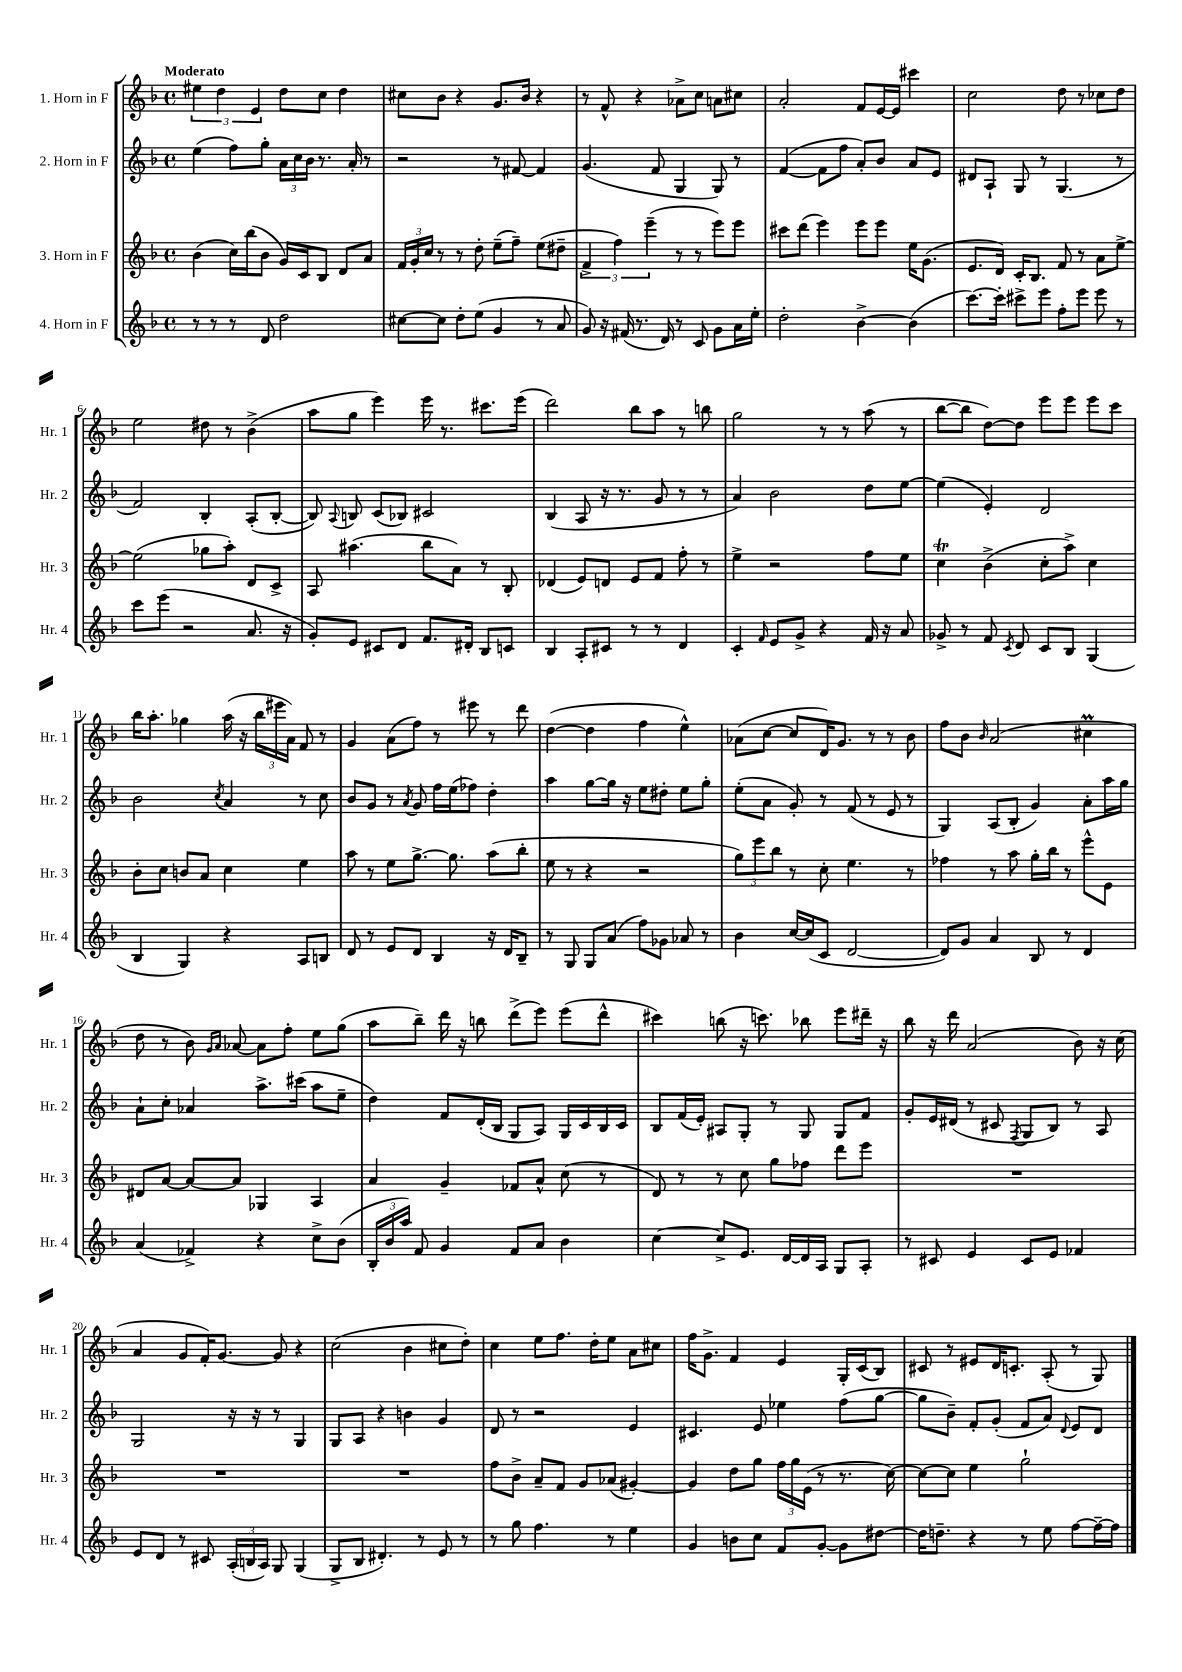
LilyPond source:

<<
\new StaffGroup <<
\new Staff = "s0" \with { instrumentName = "1. Horn in F" shortInstrumentName = "Hr. 1" } {
    \clef treble \key f \major \defaultTimeSignature \time 4/4 \tempo "Moderato"
    \autoBeamOff \tuplet 3/2 { eis''4 d''4 e'4 } d''8[ c''8] d''4 |
    cis''8[ bes'8] r4 g'8.[ bes'16] r4 |
    r8 f'8-^ r4 aes'8[-> c''8] a'8[ cis''8] |
    a'2-. f'8[ e'16~ e'16] cis'''4 |
    c''2 d''8 r8 ces''8[ d''8] |
    e''2 dis''8 r8 bes'4->( |
    a''8[ g''8] e'''4) e'''16 r8. cis'''8.[ e'''16]( |
    d'''2) bes''8[ a''8] r8 b''8 |
    g''2 r8 r8 a''8( r8 |
    bes''8[~ bes''8] d''8[~) d''8] e'''8[ e'''8] e'''8[ c'''8] |
    bes''16[ a''8.]-. ges''4 a''16( r16 \tuplet 3/2 { bes''16[ eis'''16 a'16]) } f'8 r8 |
    g'4 a'8[( f''8]) r8 eis'''8 r8 d'''8 |
    d''4~( d''4 f''4 e''4-^) |
    aes'8[( c''8]~ c''8[ d'16) g'8.] r8 r8 bes'8 |
    f''8[ bes'8] \grace { bes'16 } a'2( cis''4\prall |
    d''8 r8 bes'8) \grace { g'16[ a'16] } aes'8~ aes'8[ f''8]-. e''8[ g''8]( |
    a''8[ bes''8]--) d'''16 r16 b''8 d'''8[->( e'''8]) e'''8[( d'''8]-^ |
    cis'''4) b''8( r16 c'''8.) bes''8 e'''8[ dis'''16]-- r16 |
    bes''8 r16 d'''16 a'2( bes'8) r16 c''16( |
    a'4 g'8[ f'16-.) g'8.]~ g'8 r4 |
    c''2( bes'4 cis''8[ d''8]-.) |
    c''4 e''8[ f''8.] d''16[-. e''8] a'8[ cis''8] |
    f''16[ g'8.]-> f'4 e'4 g16[-. c'16( bes8]) |
    cis'8 r8 eis'8[ d'16 c'8.]-. a8-.( r8 g8) \bar "|." |
}
\new Staff = "s1" \with { instrumentName = "2. Horn in F" shortInstrumentName = "Hr. 2" } {
    \clef treble \key f \major \defaultTimeSignature \time 4/4
    \autoBeamOff e''4( f''8[) g''8]-. \tuplet 3/2 { a'16[ c''16 bes'16] } r8. a'16-. r8 |
    r2 r8 fis'8~ fis'4 |
    g'4.( f'8 g4 g8) r8 |
    f'4~( f'8[ f''8] a'8[-.) bes'8] a'8[ e'8] |
    dis'8[ a8]-! g8 r8 g4.( r8 |
    f'2) bes4-. a8[-.( bes8]~-. |
    bes8) \appoggiatura { a8 } b8 c'8[( bes8]) cis'2 |
    bes4( a8 r16 r8. g'8 r8 r8 |
    a'4) bes'2 d''8[ e''8]~ |
    e''4( e'4-.) d'2 |
    bes'2 \acciaccatura { c''8 } a'4 r8 c''8 |
    bes'8[ g'8] r8 \acciaccatura { a'8 } g'8 f''16[ e''16( fes''8]) d''4-. |
    a''4 g''8[~ g''16] r16 e''8[ dis''8]-. e''8[ g''8]-. |
    e''8[-.( a'8] g'8-.) r8 f'8( r8 e'8 r8 |
    g4) a8[( bes8]-. g'4) a'8[-. a''16 g''16] |
    a'8[-! c''8]-. aes'4 a''8.[-> cis'''16]( a''8[ e''8]-- |
    d''4) f'8[ d'16-.( bes16] g8[ a8]) g16[ c'16 bes16 c'16] |
    bes8[ f'16( e'16]-.) ais8[ g8]-. r8 g8 g8[ f'8] |
    g'8[-. e'16 dis'16]( r8 cis'8 \acciaccatura { f8 } g8[ bes8]) r8 a8 |
    g2 r16 r16 r8 g4 |
    g8[ a8] r4 b'4 g'4 |
    d'8 r8 r2 e'4 |
    cis'4. e'8 ees''4 f''8[( g''8]~ |
    g''8[ bes'8]--) f'8[-. g'8]-.( f'8[ a'8]) \appoggiatura { d'8 } e'8[ d'8] \bar "|." |
}
\new Staff = "s2" \with { instrumentName = "3. Horn in F" shortInstrumentName = "Hr. 3" } {
    \clef treble \key f \major \defaultTimeSignature \time 4/4
    \autoBeamOff bes'4( c''16[) bes''16( bes'8] g'16[) c'16 bes8] d'8[ a'8] |
    \tuplet 3/2 { f'16[ g'16-. c''16] } r8 r8 d''8-. e''8[--( f''8]--) e''8[( dis''8]-- |
    \tuplet 3/2 { f'4-> f''4) e'''4--( } r8 r8 e'''8[) e'''8] |
    cis'''8[ d'''8]( e'''4) e'''8[ e'''8] e''16[ g'8.]( |
    e'8.[ d'16]) c'16[-. bes8.] f'8 r8 a'8[ e''8]~-> |
    e''2( ges''8[ a''8]-.) d'8[ c'8]-> |
    a8 ais''4.( bes''8[ a'8]) r8 bes8-. |
    des'4( e'8[) d'8] e'8[ f'8] f''8-. r8 |
    e''4-> r2 f''8[ e''8] |
    c''4\trill bes'4->( c''8[-. a''8]->) c''4 |
    bes'8[-. c''8] b'8[ a'8] c''4 e''4 |
    a''8 r8 e''8[ g''8.]~-> g''8. a''8[( bes''8]-. |
    e''8 r8 r4 r2 |
    \tuplet 3/2 { g''8[) e'''8 bes''8] } r8 c''8-. e''4. r8 |
    fes''4 r8 a''8 g''16[-. bes''16] r8 e'''8[-^ e'8] |
    dis'8[ a'8]~ a'8[~ a'8] ges4 a4 |
    a'4 g'4-- fes'8[ a'8]-^ c''8( r8 |
    d'8) r8 r8 c''8 g''8[ fes''8] d'''8[ e'''8] |
    R1 |
    R1 |
    R1 |
    f''8[ bes'8]-> a'8[-- f'8] g'8[ aes'8]( gis'4~-.) |
    gis'4 d''8[ g''8] \tuplet 3/2 { f''16[ g''16 e'16]( } r8 r8. c''16~) |
    c''8[~ c''8] e''4 g''2-! \bar "|." |
}
\new Staff = "s3" \with { instrumentName = "4. Horn in F" shortInstrumentName = "Hr. 4" } {
    \clef treble \key f \major \defaultTimeSignature \time 4/4
    \autoBeamOff r8 r8 r8 d'8 d''2 |
    cis''8[~ cis''8] d''8[-. e''8]( g'4 r8 a'8 |
    g'8) r16 fis'16( r8. d'16) r8 c'8 g'8[ a'16 e''16]-. |
    d''2-. bes'4~-> bes'4( |
    c'''8.[~) c'''16]-. cis'''8[-> e'''8] f''8[-. e'''8] e'''8 r8 |
    c'''8[ e'''8]( r2 a'8. r16 |
    g'8[-.) e'8] cis'8[ d'8] f'8.[ dis'16]-. bes8[ c'8] |
    bes4 a8[-. cis'8] r8 r8 d'4 |
    c'4-. \grace { f'16 } e'8[ g'8]-> r4 f'16 r16 a'8 |
    ges'8-> r8 f'8 \acciaccatura { c'8 } d'8 c'8[ bes8] g4( |
    bes4 g4) r4 a8[ b8] |
    d'8 r8 e'8[ d'8] bes4 r16 d'16[ bes8]-- |
    r8 g8 g8[ a'8]( f''8[) ges'8] aes'8 r8 |
    bes'4 c''16[~ c''16( c'8] d'2~ |
    d'8[) g'8] a'4 bes8 r8 d'4 |
    a'4( fes'4->) r4 c''8[-> bes'8]( |
    \tuplet 3/2 { bes16[-. bes'16 a''16]) } f'8 g'4 f'8[ a'8] bes'4 |
    c''4~ c''8[-> e'8.] d'16[~ d'16 a16] g8[ a8]-. |
    r8 cis'8 e'4 cis'8[ e'8] fes'4 |
    e'8[ d'8] r8 cis'8 \tuplet 3/2 { a16[-.( b16 a16]) } g8 g4( |
    g8[-> bes8] dis'4.-.) r8 e'8 r8 |
    r8 g''8 f''4. r8 e''4 |
    g'4 b'8[ c''8] f'8[ g'8]~-. g'8[ dis''8]~ |
    dis''16[ d''8.]-- r4 r8 e''8 f''8[~ f''16~-- f''16] \bar "|." |
}
>>
>>
